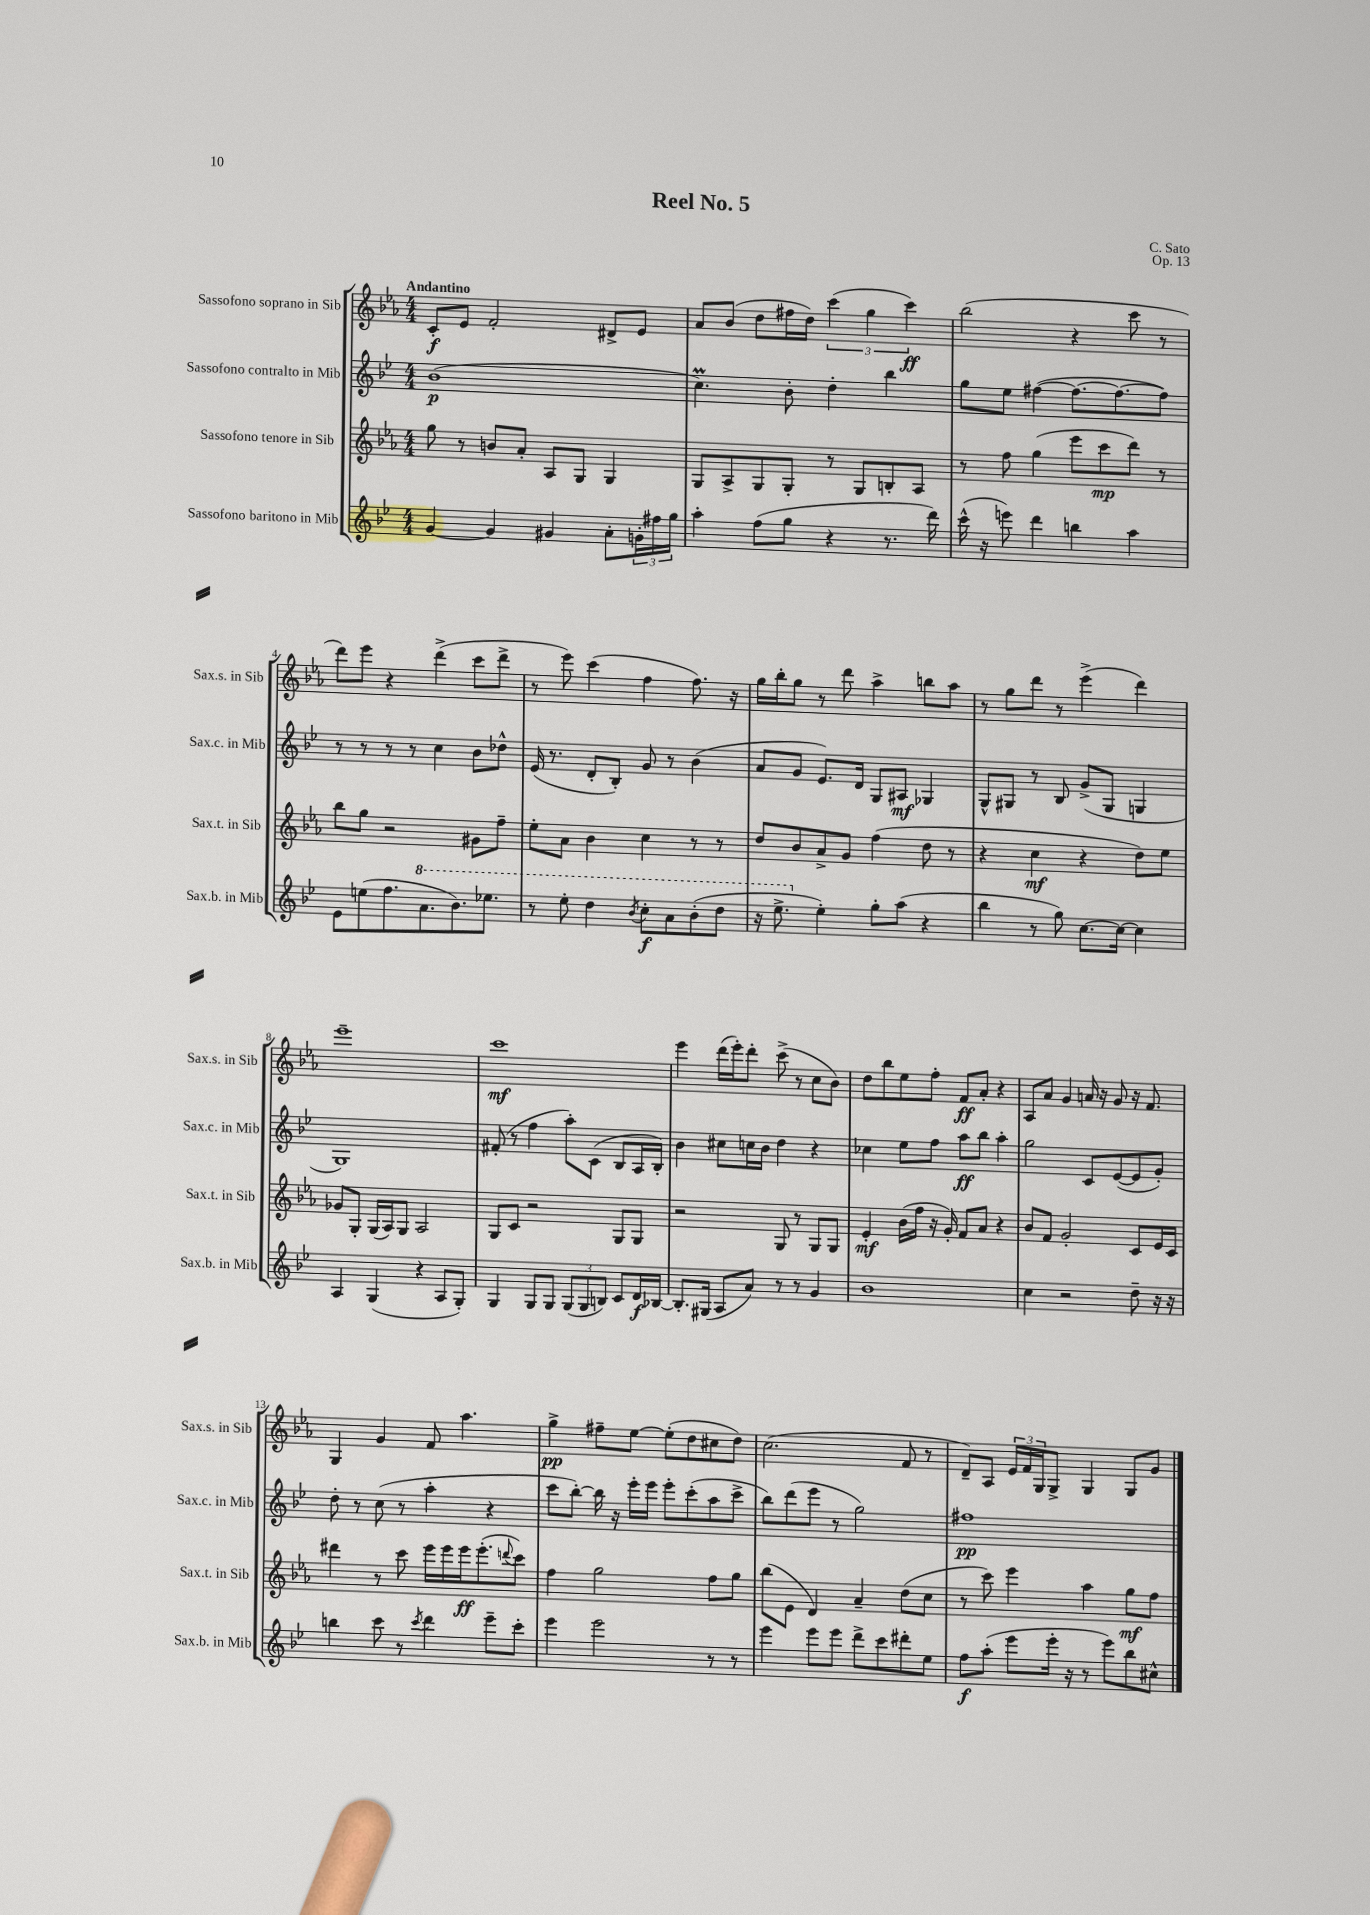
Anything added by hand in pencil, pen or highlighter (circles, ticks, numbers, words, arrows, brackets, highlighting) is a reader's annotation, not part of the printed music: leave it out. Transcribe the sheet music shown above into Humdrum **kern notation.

**kern	**dynam	**kern	**dynam	**kern	**dynam	**kern	**dynam
*part4	*part4	*part3	*part3	*part2	*part2	*part1	*part1
*staff4	*staff4	*staff3	*staff3	*staff2	*staff2	*staff1	*staff1
*I"Sassofono baritono in Mib	*	*I"Sassofono tenore in Sib	*	*I"Sassofono contralto in Mib	*	*I"Sassofono soprano in Sib	*
*I'Sax.b. in Mib	*	*I'Sax.t. in Sib	*	*I'Sax.c. in Mib	*	*I'Sax.s. in Sib	*
*clefG2	*	*clefG2	*	*clefG2	*	*clefG2	*
*k[b-e-]	*	*k[b-e-a-]	*	*k[b-e-]	*	*k[b-e-a-]	*
*M4/4	*	*M4/4	*	*M4/4	*	*M4/4	*
=1	=1	=1	=1	=1	=1	=1	=1
!	!	!	!	!	!	!LO:TX:a:B:t=Andantino	!
[4g/	.	8gg\	.	(1b-	p	8c'/L	f
.	.	8r	.	.	.	8e-/J	.
4g/]	.	8bn/L	.	.	.	2f'/	.
.	.	8a-'/J	.	.	.	.	.
4g#X/	.	8A-/L	.	.	.	.	.
.	.	8G/J	.	.	.	.	.
8a'\L	.	4G/	.	.	.	8d#X^/L	.
24gn'\L	.	.	.	.	.	8e-/J	.
24ff#X\	.	.	.	.	.	.	.
24gg\JJ	.	.	.	.	.	.	.
=2	=2	=2	=2	=2	=2	=2	=2
4aa'\	.	8G/L	.	4.ccM\)	.	8a-/L	.
.	.	8A-^/	.	.	.	(8b-/J	.
(8ff\L	.	8G/	.	.	.	8dd\L	.
8gg\J	.	8G'/J	.	8b-'\	.	16ff#X\L	.
.	.	.	.	.	.	16dd\JJ)	.
4r	.	8r	.	4dd'\	.	(6ccc\	.
.	.	8G/L	.	.	.	.	.
.	.	.	.	.	.	6gg\	.
8.r	.	8Bn'/	.	4bb-\	.	.	.
.	.	.	.	.	.	6ccc\)	ff
.	.	8A-/J	.	.	.	.	.
16ddd\)	.	.	.	.	.	.	.
=3	=3	=3	=3	=3	=3	=3	=3
(16ccc^^\	.	8r	.	8gg\L	.	(2bb-\	.
16r	.	.	.	.	.	.	.
8eeen\)	.	8ff\	.	8ee-\J	.	.	.
4ddd\	.	(4gg\	.	([4ff#X\	.	.	.
4bbn\	.	8eee-\L	.	8.ff#\L_	.	4r	.
.	.	8ccc\	mp	.	.	.	.
.	.	.	.	8.ff#\_	.	.	.
4aa\	.	8ddd\J)	.	.	.	8ccc\	.
.	.	8r	.	8ff#\J])	.	8r	.
!!LO:LB:g=z
=4	=4	=4	=4	=4	=4	=4	=4
8e-\L	.	8bb-\L	.	8r	.	8ddd\L)	.
(8een\	.	8gg\J	.	8r	.	8eee-\J	.
8.ff\	.	2r	.	8r	.	4r	.
.	.	.	.	8r	.	.	.
*8va	*	*	*	*	*	*	*
8.aa\	.	.	.	.	.	.	.
.	.	.	.	4cc\	.	(4ddd^\	.
8.bb-\)	.	.	.	.	.	.	.
.	.	8g#X\L	.	8b-\L	.	8ccc\L	.
8.eee-X\J	.	.	.	.	.	.	.
.	.	8ff~\J	.	8dd-X^^\J	.	8ddd^\J	.
=5	=5	=5	=5	=5	=5	=5	=5
8r	.	8ee-'\L	.	(16e-/	.	8r	.
.	.	.	.	8.r	.	.	.
8eee-'\	.	8a-\J	.	.	.	8eee-\)	.
4ddd\	.	4b-\	.	8d'/L	.	(4ccc\	.
.	.	.	.	8B-'/J)	.	.	.
8qbb-/	.	.	.	.	.	.	.
8ccc'\L	f	4cc\	.	8g/	.	4ff\	.
8aa\	.	.	.	8r	.	.	.
(8bb-'\	.	8r	.	(4b-\	.	8.ff\)	.
8ddd\J	.	8r	.	.	.	.	.
.	.	.	.	.	.	16r	.
=6	=6	=6	=6	=6	=6	=6	=6
16r	.	8dd/L	.	8a/L	.	16gg\LL	.
8.eee-^\	.	.	.	.	.	16bb-'\J	.
.	.	8b-/	.	8g/J	.	8gg\J	.
*X8va	*	*	*	*	*	*	*
4ee-'\)	.	8a-^/	.	8.e-/L)	.	8r	.
.	.	8g/J	.	.	.	8ddd\	.
.	.	.	.	16d/Jk	.	.	.
8gg'\L	.	(4ff\	.	8G/L	.	4aa-^\	.
(8aa\J	.	.	.	8A#X/J	mf	.	.
4r	.	8dd\	.	4G-X/	.	8bbn\L	.
.	.	8r	.	.	.	8aa-\J	.
=7	=7	=7	=7	=7	=7	=7	=7
4bb-\	.	4r	.	8G^^/L	.	8r	.
.	.	.	.	8G#X/J	.	8gg\L	.
8r	.	4cc\	mf	8r	.	8ddd\J	.
8gg\)	.	.	.	8B-/	.	8r	.
[8.cc\L	.	4r	.	(8g^/L	.	(4eee-^\	.
.	.	.	.	8G#/J	.	.	.
16cc\Jk_	.	.	.	.	.	.	.
4cc\]	.	8dd\L)	.	4Gn/	.	4ddd\)	.
.	.	8ee-\J	.	.	.	.	.
!!LO:LB:g=z
=8	=8	=8	=8	=8	=8	=8	=8
4A/	.	8g-X/L	.	1G)	.	1eee-~	.
.	.	8G'/J	.	.	.	.	.
(4G/	.	(16G/LL	.	.	.	.	.
.	.	16A-/J)	.	.	.	.	.
.	.	8G/J	.	.	.	.	.
4r	.	2A-/	.	.	.	.	.
8A/L	.	.	.	.	.	.	.
8G'/J)	.	.	.	.	.	.	.
=9	=9	=9	=9	=9	=9	=9	=9
4G/	.	8G/L	.	(8f#X'/	.	1ccc	mf
.	.	8c/J	.	8r	.	.	.
8G/L	.	2r	.	4ff\	.	.	.
8G/J	.	.	.	.	.	.	.
(12G/L	.	.	.	8aa'\L)	.	.	.
12G/	.	.	.	.	.	.	.
.	.	.	.	(8c\J	.	.	.
12Bn/J)	.	.	.	.	.	.	.
8c/L	.	8G/L	.	8B-/L	.	.	.
16d/L	f	8G/J	.	16A/L	.	.	.
[16B-X/JJ	.	.	.	16B-'/JJ)	.	.	.
=10	=10	=10	=10	=10	=10	=10	=10
8.B-'/L]	.	2r	.	4b-\	.	4eee-\	.
(16G#X/Jk	.	.	.	.	.	.	.
8A/L	.	.	.	8cc#X\L	.	(16ddd\LL	.
.	.	.	.	.	.	16eee-'\J)	.
8a/J)	.	.	.	16ccn\L	.	8ddd'\J	.
.	.	.	.	16b-\JJ	.	.	.
8r	.	8G/	.	4dd\	.	(8ccc^\	.
8r	.	8r	.	.	.	8r	.
4g/	.	8G/L	.	4r	.	8cc\L	.
.	.	8G/J	.	.	.	8b-\J)	.
=11	=11	=11	=11	=11	=11	=11	=11
1b-	.	4e-'/	mf	4cc-X\	.	8dd\L	.
.	.	.	.	.	.	8bb-\	.
.	.	(16b-\LL	.	8ee-\L	.	8ee-\	.
.	.	16ff\JJ	.	.	.	.	.
.	.	16r	.	8ff\J	.	8ff'\J	.
.	.	16g'/)	.	.	.	.	.
.	.	8f/L	.	8aa\L	ff	8f/L	ff
.	.	8a-/J	.	8bb-\J	.	8a-'/J	.
.	.	4r	.	4aa'\	.	4r	.
=12	=12	=12	=12	=12	=12	=12	=12
4cc\	.	8b-/L	.	2gg\	.	8A-/L	.
.	.	8f/J	.	.	.	8a-/J	.
2r	.	2g'/	.	.	.	4g/	.
.	.	.	.	8c/L	.	16an/	.
.	.	.	.	.	.	16r	.
.	.	.	.	([8e-/	.	8g/	.
8dd~\	.	8c/L	.	8e-/]	.	16r	.
.	.	.	.	.	.	8.f/	.
16r	.	16e-/L	.	8g'/J)	.	.	.
16r	.	16c/JJ	.	.	.	.	.
!!LO:LB:g=z
=13	=13	=13	=13	=13	=13	=13	=13
4bbn\	.	4ddd#X\	.	8dd'\	.	4G/	.
.	.	.	.	8r	.	.	.
8ccc\	.	8r	.	(8cc\	.	4g/	.
8r	.	8ccc\	.	8r	.	.	.
8qccc/	.	.	.	.	.	.	.
4ddd\	.	16eee-\LL	.	4aa'\	.	8f/	.
.	.	16eee-\	.	.	.	.	.
.	.	16eee-\J	ff	.	.	4.aa-\	.
.	.	(8.eee-'\	.	.	.	.	.
8eee-~\L	.	.	.	4r	.	.	.
.	.	8qqdddn/	.	.	.	.	.
8ccc'\J	.	8ccc\J)	.	.	.	.	.
=14	=14	=14	=14	=14	=14	=14	=14
4eee-\	.	4ff\	.	8ccc\L	.	4gg^\	pp
.	.	.	.	[8bb-'\J)	.	.	.
2eee-\	.	2gg\	.	16bb-\]	.	8ff#X~\L	.
.	.	.	.	16r	.	.	.
.	.	.	.	16eee-'\LL	.	[8ee-\J	.
.	.	.	.	16eee-\JJ	.	.	.
.	.	.	.	8eee-'\L	.	(8ee-'\L]	.
.	.	.	.	(8ccc'\	.	8dd\	.
8r	.	8ff\L	.	8aa\	.	8cc#X\	.
8r	.	8gg\J	.	8ccc^\J	.	8dd\J)	.
=15	=15	=15	=15	=15	=15	=15	=15
4eee-\	.	(8bb-\L	.	8bb-\L)	.	(2.cc\	.
.	.	8e-\J	.	(8ddd\	.	.	.
8eee-\L	.	4d/)	.	8eee-\J	.	.	.
8eee-\J	.	.	.	8r	.	.	.
8ddd^\L	.	4a-~/	.	2gg\)	.	.	.
8ccc\	.	.	.	.	.	.	.
8ddd#X'\	.	(8dd\L	.	.	.	8f/	.
8ee-\J	.	8cc\J	.	.	.	8r	.
=16	=16	=16	=16	=16	=16	=16	=16
8ff\L	f	8r	.	1ff#X	pp	8d~/L)	.
(8aa'\J	.	8ccc\)	.	.	.	8A-/J	.
8eee-\L	.	4eee-\	.	.	.	24e-/LL	.
.	.	.	.	.	.	24f/	.
.	.	.	.	.	.	24G/J	.
16eee-'\Jk	.	.	.	.	.	8G^/J	.
16r	.	.	.	.	.	.	.
8r	.	4aa-\	.	.	.	4G/	.
8eee-\L)	.	.	.	.	.	.	.
8bb-\	.	8gg\L	mf	.	.	8G/L	.
8cc#X^^\J	.	8ff\J	.	.	.	8g/J	.
==	==	==	==	==	==	==	==
*-	*-	*-	*-	*-	*-	*-	*-
